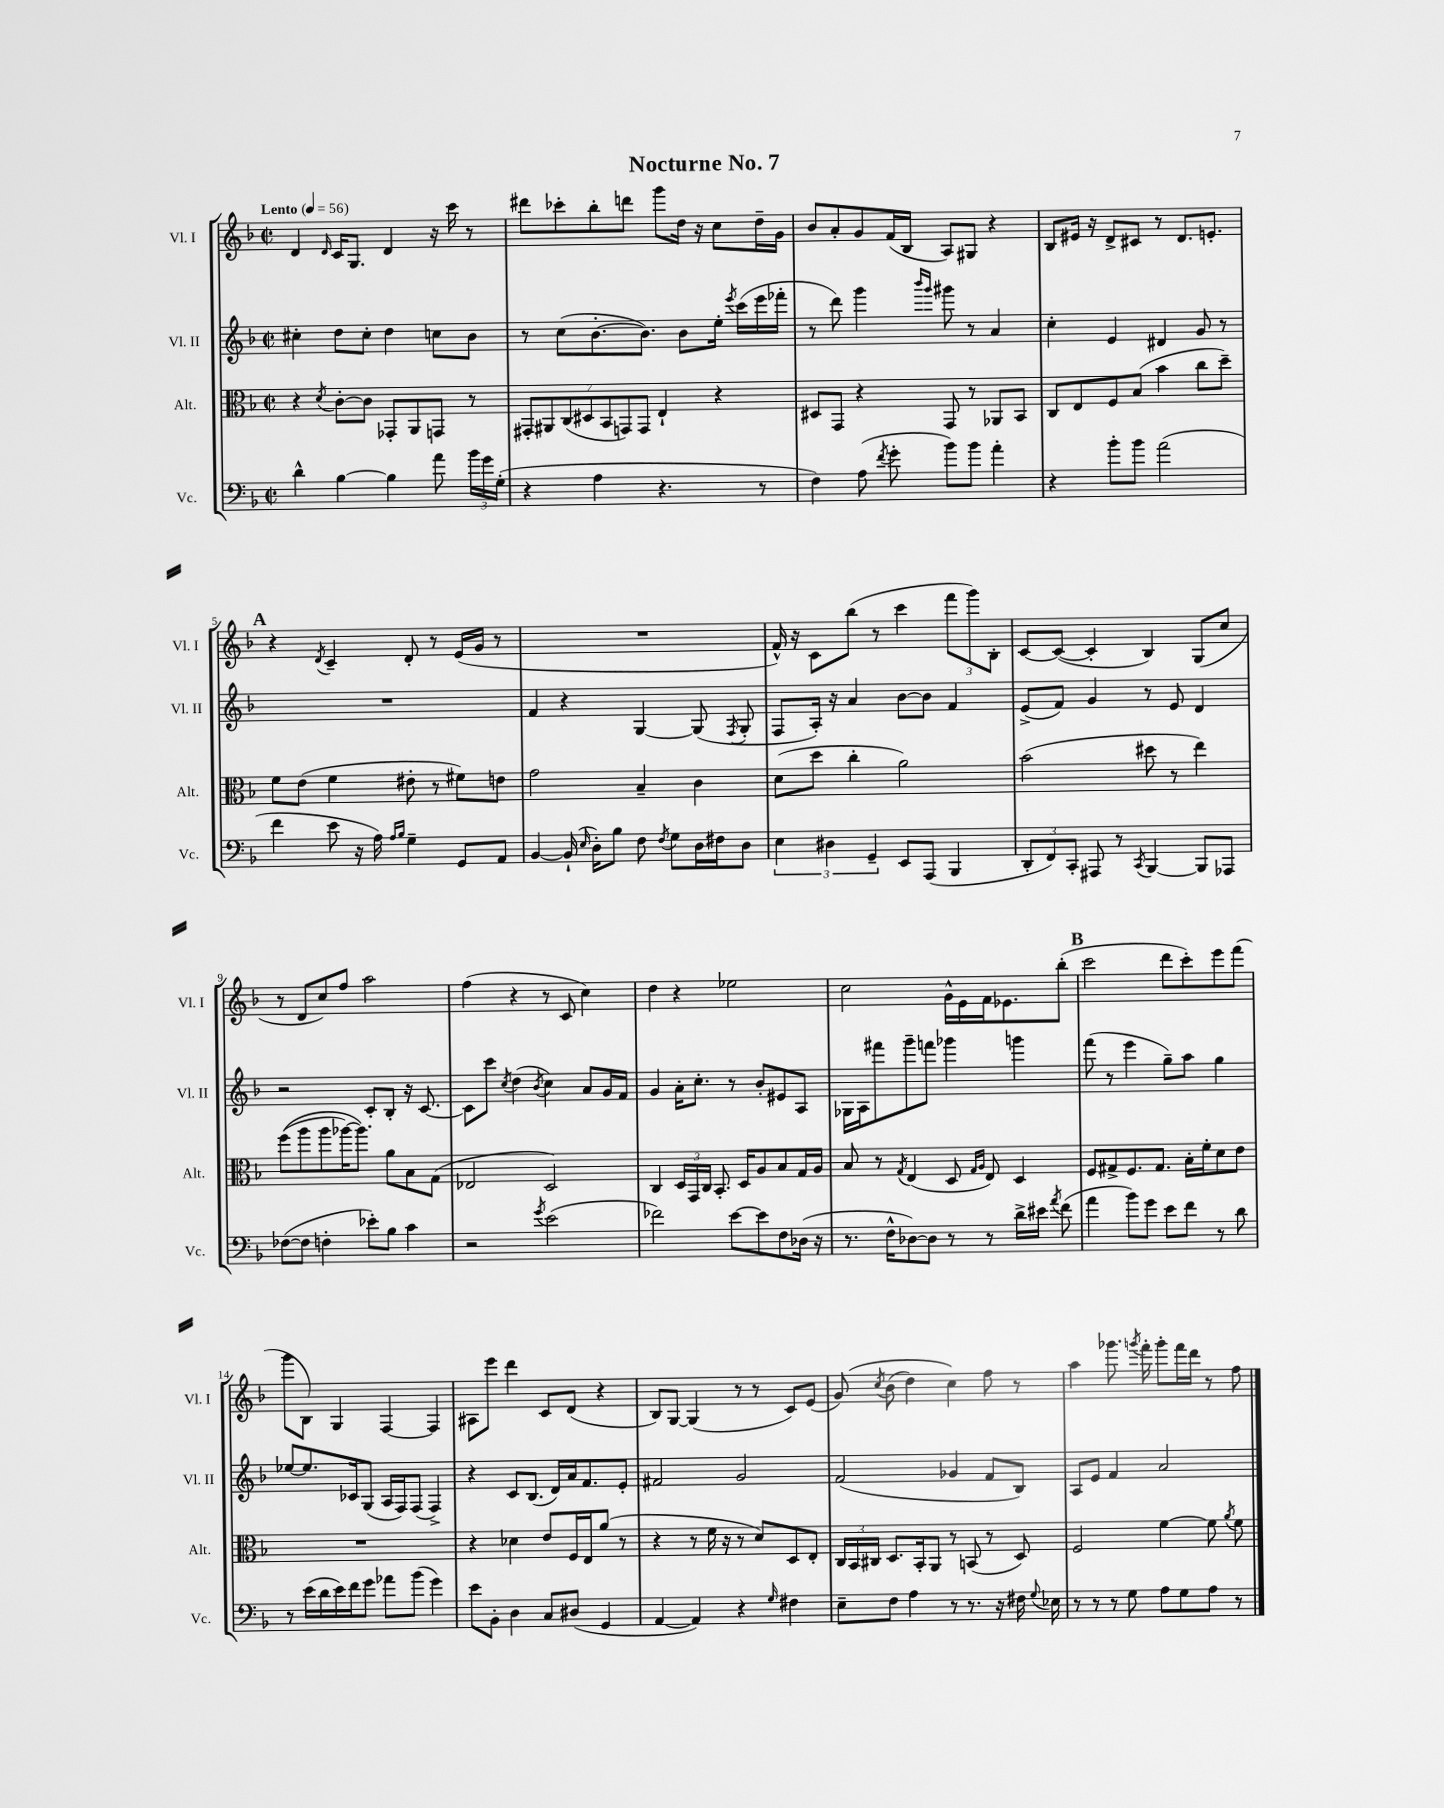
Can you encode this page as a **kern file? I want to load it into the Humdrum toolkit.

**kern	**kern	**kern	**kern
*staff4	*staff3	*staff2	*staff1
*clefF4	*clefC3	*clefG2	*clefG2
*k[b-]	*k[b-]	*k[b-]	*k[b-]
*M2/2	*M2/2	*M2/2	*M2/2
*met(c|)	*met(c|)	*met(c|)	*met(c|)
*MM56	*MM56	*MM56	*MM56
4d^^	4r	4cc#'	4d
.	8qd	.	16qqd
[4B-	[8c'	8dd	16c
.	.	.	8.G
.	8c]	8cc#'	.
4B-]	8GG-'	4dd	4d
.	8AA	.	.
8a	8GG	8cc	16r
.	.	.	16ccc
24b-	8r	8b-	8r
24g	.	.	.
(24G'	.	.	.
=	=	=	=
4r	14GG#'	8r	8ddd#
.	14AA#	.	.
.	.	(8cc	8ccc-'
.	(14C	.	.
.	14D#	.	.
4A	.	[8.b-'	8bb-'
.	14BB-	.	.
.	14GG)	.	.
.	.	.	8ddd
.	14GG	.	.
.	.	8.b-])	.
4.r	4E`	.	8ggg
.	.	8b-	16dd
.	.	.	16r
.	4r	16ee'	8cc
.	.	8qeee	.
.	.	(16ccc	.
8r	.	16eee	16dd~
.	.	16fff-'	16g
=	=	=	=
4F)	8D#	8r	8b-
.	8GG	8ddd)	8a'
(8A	4r	4ggg	8g
8qf	.	.	.
8g'	.	.	(16f
.	.	.	16B-
.	.	16qqbbb-	.
.	.	16qqggg	.
8b-)	8GG	8ggg#	8A)
8b-	8r	8r	8G#
4a'	8AA-	4a	4r
.	8BB-	.	.
=	=	=	=
4r	8C	4cc'	8B-
.	8E	.	16e#
.	.	.	16r
8b-'	8F	4e	8d^
8b-	(8B-	.	8c#
(2a	4b-	4d#	8r
.	.	.	8.d
.	8cc	8g	.
.	.	.	8.e'
.	8dd~)	8r	.
=	=	=	=
4f	8f	1r	4r
.	(8e	.	.
.	.	.	8qd
8e	4f	.	4c~
16r	.	.	.
16A)	.	.	.
16qqA	.	.	.
16qqB-	.	.	.
4G~	8e#'	.	8d'
.	8r	.	8r
8GG	8f#)	.	(16e
.	.	.	16g
8AA	8e	.	8r
=	=	=	=
[4BB-	2g	4f	1r
(16BB-`]	.	4r	.
16qqE	.	.	.
16D')	.	.	.
8B-	.	.	.
8F	4B-~	[4G	.
8qF	.	.	.
8G	.	.	.
16D	4c	(8G]	.
16F#	.	.	.
.	.	8qF	.
8D	.	8G'	.
=	=	=	=
6E	(8d	8F	16f^^)
.	.	.	16r
.	8dd	16A')	8c
6D#	.	.	.
.	.	16r	.
.	4cc'	4a	(8bb-
6GG~	.	.	.
.	.	.	8r
8EE	2a)	[8b-	4ccc
(8AAA	.	8b-]	.
4BBB-	.	4f	12fff
.	.	.	12ggg)
.	.	.	12B-'
=	=	=	=
12DD'	(2b-	(8e^	[8c
12FF)	.	.	.
.	.	8f)	(8c_
12CC'	.	.	.
8AAA#	.	4g	4c']
8r	.	.	.
8qCC	.	.	.
[4BBB-	8dd#	8r	4B-)
.	8r	8e	.
8BBB-]	4ee)	4d	(8G
8AAA-	.	.	8cc
=	=	=	=
([8F-	&((8ff	2r	8r
8F-]	8aa	.	8d
4F'	8aa	.	8cc)
.	[16aa-)	.	8ff
.	8.aa-]&)	.	.
8e-')	.	8c'	2aa
8B-	8a	8B-'	.
4c	8B-	16r	.
.	.	[8.c	.
.	(8G	.	.
=	=	=	=
2r	2E-	8c]	(4ff
.	.	8ccc	.
.	.	8qcc	.
.	.	(4dd	4r
8qg	.	8qb-	.
(2e	2D)	4cc)	8r
.	.	.	8c
.	.	8a	4cc)
.	.	16g	.
.	.	16f	.
=	=	=	=
2f-)	4C	4g	4dd
.	24D	16a'	4r
.	24GG	.	.
.	.	8.cc'	.
.	24C	.	.
.	8.BB-'	.	.
[8e	.	8r	2ee-
.	16D	.	.
8e]	8A	8b-'	.
8F	8B-	8e#	.
(16D-	16G	8A	.
16r	16A	.	.
=	=	=	=
8.r	8B-	16G-	2cc
.	.	16A	.
.	8r	8fff#	.
16F^^	.	.	.
.	8qG	.	.
[8D-)	(4E	8ggg~	.
8D-]	.	8fff	.
8r	8D	4ggg-	16g^^
.	.	.	16e
.	16qqG	.	.
.	16qqA	.	.
8r	8E)	.	16f
.	.	.	8.e-
16d^	4D	4ggg	.
16e#	.	.	.
8qa	.	.	.
(8f	.	.	(8bb-'
=	=	=	=
4a	8F	(8fff	2ccc
.	8G#^	8r	.
8b-)	8.F	4eee	.
8g	.	.	.
.	8.G#	.	.
8e	.	8gg~)	8ddd
8f	16B-'	8aa	8ccc')
.	16f'	.	.
8r	8d	4gg	8eee
8d	8e	.	(8fff
=	=	=	=
8r	1r	[8ee-	8ggg
(16e	.	8.ee-]	8B-)
16d	.	.	.
16e)	.	.	4G
16f	.	16c-	.
8g	.	(8G	.
8a-	.	16A	[4F
.	.	16F)	.
(8b-	.	(8F	.
4g)	.	4F^)	4F]
=	=	=	=
8e	4r	4r	8A#
8BB-'	.	.	8eee
4D	4d-	8c	4ddd
.	.	(8.B-	.
8C	8e	.	8c
.	.	16d)	.
(8D#	16F	16a	(8d
.	16E	8.f	.
4GG	(8a	.	4r
.	8r	8e'	.
=	=	=	=
[4AA	4r	2f#	8B-)
.	.	.	[8G
4AA])	8r	.	(4G]
.	16f	.	.
.	16r	.	.
4r	8r	2g	8r
.	8d)	.	8r
16qqG	.	.	.
4F#	8D	.	8c)
.	8E'	.	(8e
=	=	=	=
8E~	24C	(2f	&(8g)
.	24BB-	.	.
.	24C#	.	.
.	.	.	8qcc
8F	8.D	.	(8b-
4A	.	.	4dd)
.	16BB-'	.	.
.	8AA	.	.
8r	8r	4g-	4cc&)
8.r	(8BB	.	.
.	8r	8f	8ff
16r	.	.	.
16F#	8D)	8B-)	8r
8qqG	.	.	.
16E-	.	.	.
=	=	=	=
8r	2F	8A	4aa
8r	.	8e	.
8r	.	4f	8.ggg-
8G	.	.	.
.	.	.	8qggg
.	.	.	16fff'
8A	[4f	2a	8ggg'
8G	.	.	16fff
.	.	.	16ddd
8A	8f]	.	8r
.	8qa	.	.
8r	8f	.	8ff
==	==	==	==
*-	*-	*-	*-
